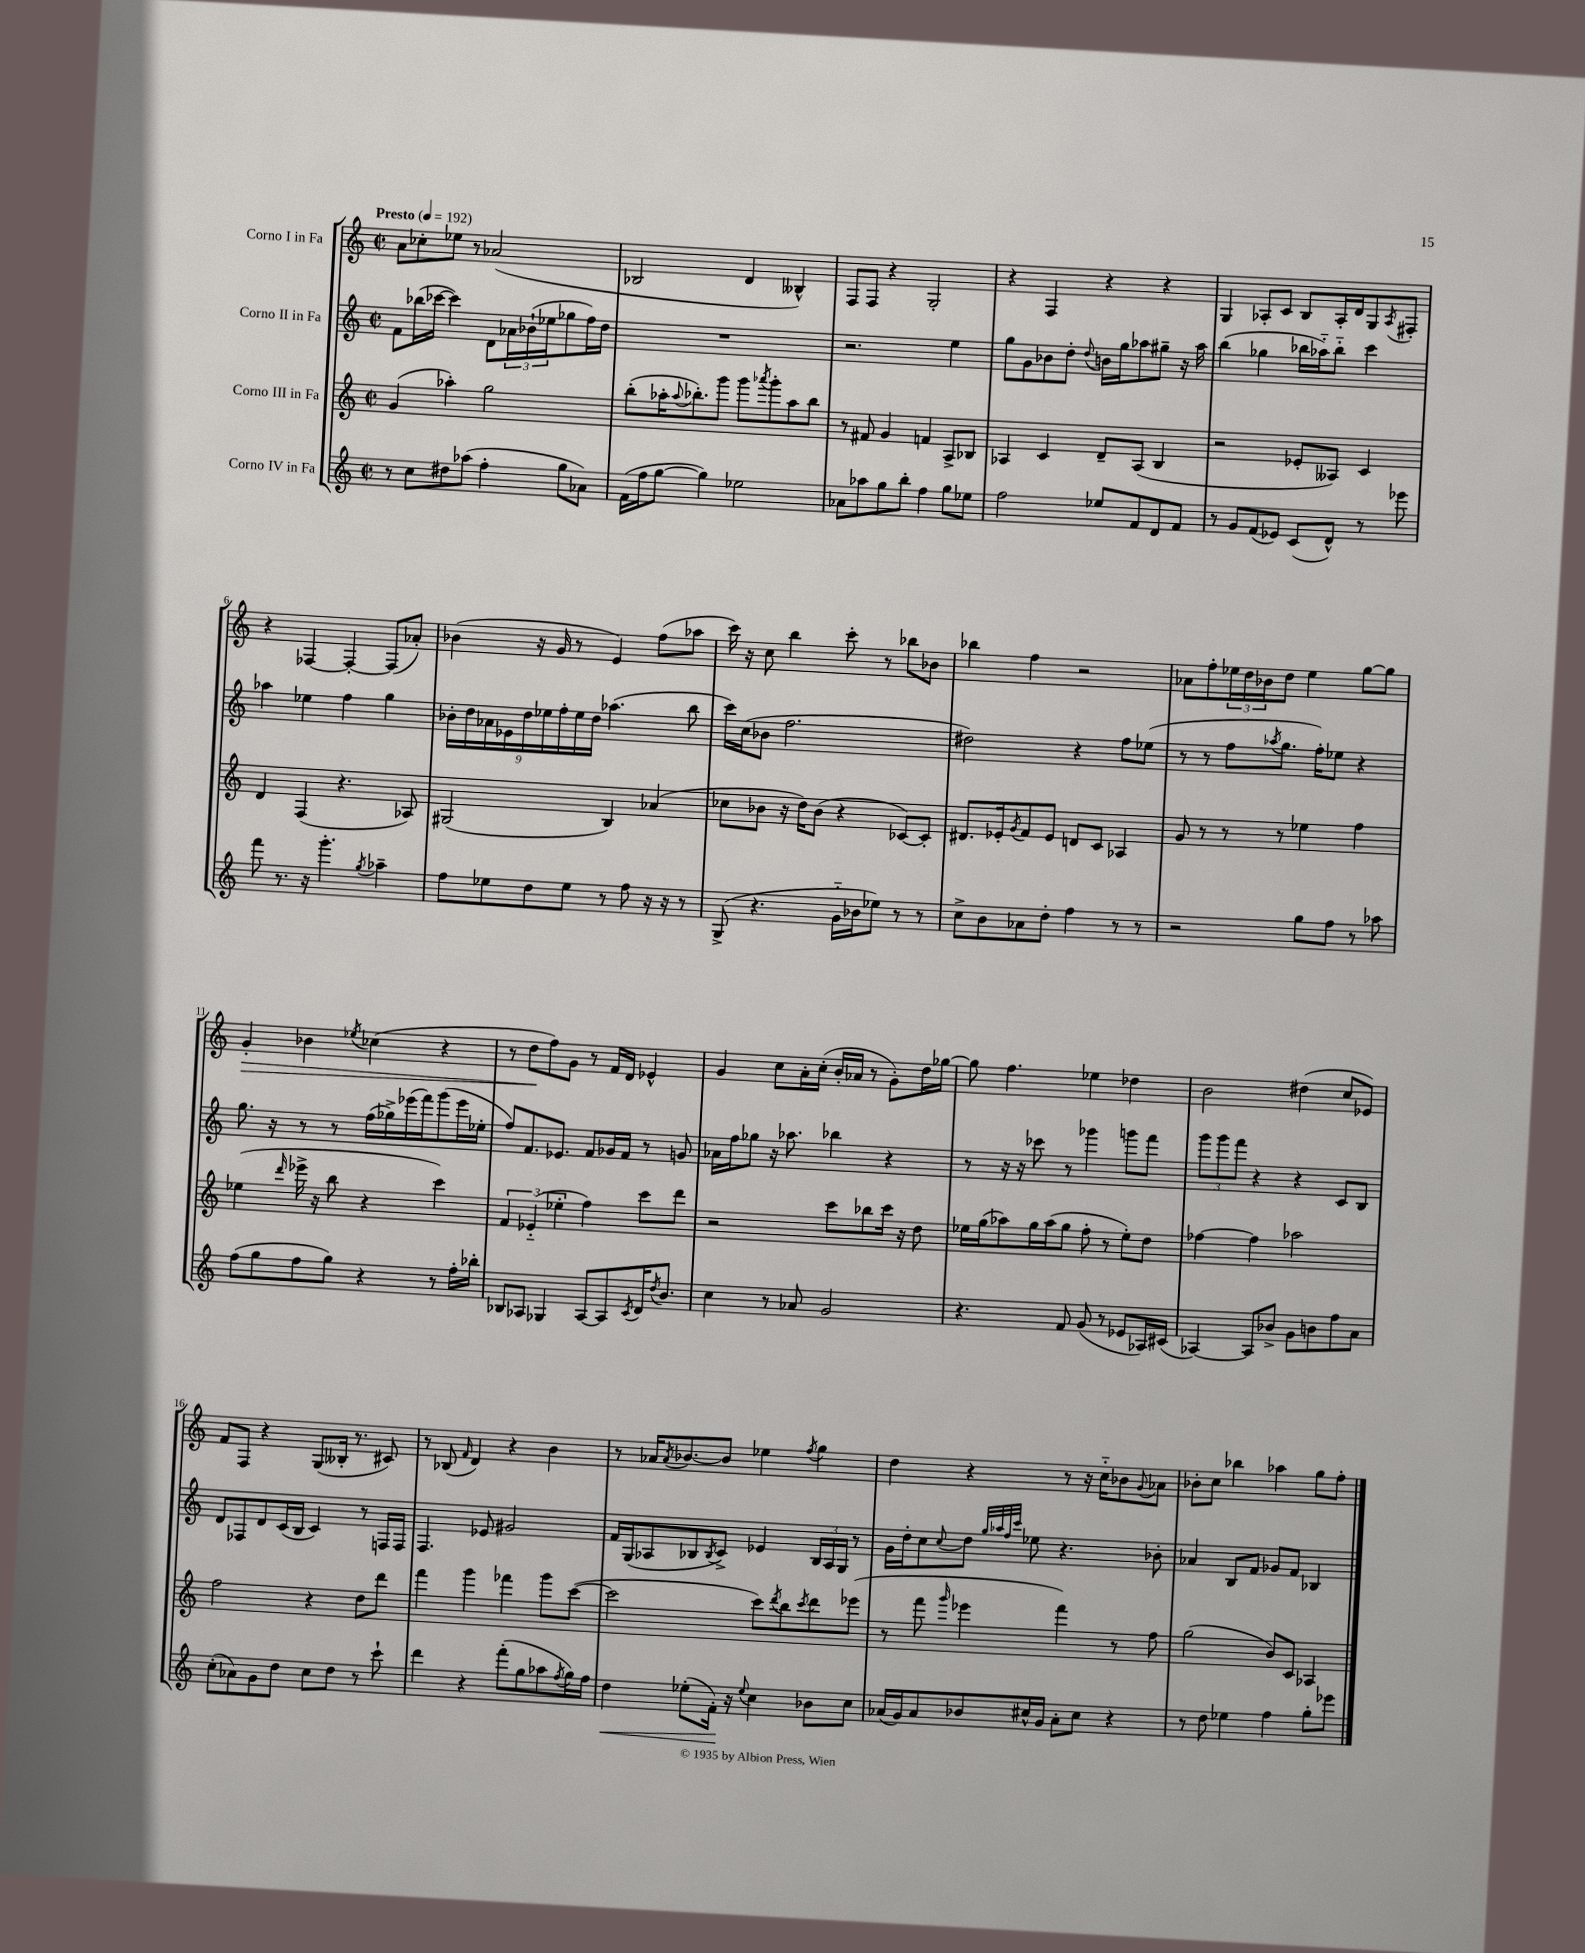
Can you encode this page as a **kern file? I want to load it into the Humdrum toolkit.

**kern	**dynam	**kern	**kern	**kern	**dynam
*part4	*part4	*part3	*part2	*part1	*part1
*staff4	*staff4	*staff3	*staff2	*staff1	*staff1
*I"Corno IV in Fa	*	*I"Corno III in Fa	*I"Corno II in Fa	*I"Corno I in Fa	*
*clefG2	*	*clefG2	*clefG2	*clefG2	*
*k[]	*	*k[]	*k[]	*k[]	*
*M2/2	*	*M2/2	*M2/2	*M2/2	*
*met(c|)	*	*met(c|)	*met(c|)	*met(c|)	*
*MM192	*	*MM192	*MM192	*MM192	*
=1	=1	=1	=1	=1	=1
!	!	!	!	!LO:TX:a:B:t=Presto	!
8r	.	(4g/	8f\L	8a\L	.
8cc\L	.	.	(16bb-X\L	8cc-X'\	.
.	.	.	[16ccc-X\JJ	.	.
8dd#X\	.	4aa-X'\)	4ccc-\])	8ee-X\J	.
(8aa-X\J	.	.	.	8r	.
4ff'\	.	2gg\	8d\L	(2a-X/	.
.	.	.	24a-X\L	.	.
.	.	.	(24b-X`\	.	.
.	.	.	24ee-X\J	.	.
8gg\L	.	.	8gg-X\	.	.
8a-X\J)	.	.	16ff\L)	.	.
.	.	.	16dd\JJ	.	.
=2	=2	=2	=2	=2	=2
(16f\LL	.	(8bb'\L	1r	2B-X/	.
16ff\J	.	.	.	.	.
[8gg\J	.	16aa-X'\K	.	.	.
.	.	8qqaa-/	.	.	.
.	.	8.bb-X'\)	.	.	.
4gg\])	.	.	.	.	.
.	.	8ggg\J	.	.	.
2ee-X\	.	8ggg\L	.	4d/	.
.	.	8qaaa-X/	.	.	.
.	.	8ggg'\	.	.	.
.	.	8aa-\	.	4B--X^^/)	.
.	.	8bb-\J	.	.	.
=3	=3	=3	=3	=3	=3
8a-X\L	.	8r	2.r	8F/L	.
8aa-X\	.	8f#X/	.	8F/J	.
8gg\	.	4g/	.	4r	.
8bb'\J	.	.	.	.	.
4ff\	.	4fn/	.	2G'/	.
8gg\L	.	8A^/L	4ee\	.	.
8ee-X\J	.	8B-X/J	.	.	.
=4	=4	=4	=4	=4	=4
2ff\	.	4A-X/	8gg\L	4r	.
.	.	.	8g\	.	.
.	.	4c/	8b-X\	4F/	.
.	.	.	8dd'\J	.	.
.	.	.	8qqdd/	.	.
8ee-X/L	.	8d~/L	16bn\LL	4r	.
.	.	.	16gg\J	.	.
8f/	.	(8A-/J	8aa-X\	.	.
8d/	.	4B/	8gg#X~\J	4r	.
8f/J	.	.	16r	.	.
.	.	.	16aa-\	.	.
=5	=5	=5	=5	=5	=5
8r	.	2r	(4bb\	4G/	.
8g/L	.	.	.	.	.
(8f/	.	.	4gg-X\	8A-X'/L	.
8e-X/J)	.	.	.	8c/J	.
(8c/L	.	8e-X'/L	16bb-X\LL	8B/L	.
.	.	.	16aa-X\J)	.	.
8d^^/J)	.	8A--X/J)	8bb-\J	16A-'/L	.
.	.	.	.	16d/J	.
8r	.	4c/	4ccc\	8G/	.
.	.	.	.	8qA-/	.
8eee-X\	.	.	.	8F#X'/J	.
!!LO:LB:g=z
=6	=6	=6	=6	=6	=6
8fff\	.	4d/	4aa-X\	4r	.
8.r	.	.	.	.	.
.	.	(4F/	4ee-X\	[4F-X/	.
16r	.	.	.	.	.
4.ggg'\	.	.	.	.	.
.	.	4.r	4ff\	4F-'/_	.
8qgg/	.	.	.	.	.
4aa-X~\	.	.	4gg\	(8F-/L]	.
.	.	8A-X/)	.	8a-X'/J)	.
=7	=7	=7	=7	=7	=7
8ff\L	.	(2G#X/	18b-X'\LL	(4b-X\	.
.	.	.	18dd\	.	.
.	.	.	18a-X\	.	.
8ee-X\	.	.	.	.	.
.	.	.	18e-X\	.	.
.	.	.	18dd\	.	.
8dd\	.	.	.	16r	.
.	.	.	18ee-X\	.	.
.	.	.	.	16g/	.
.	.	.	18ff'\	.	.
8ee-\J	.	.	.	8r	.
.	.	.	18ee-\	.	.
.	.	.	18dd\JJ	.	.
8r	.	4B/)	(4.aa-X\	4e/)	.
8ff\	.	.	.	.	.
16r	.	(4a-X/	.	(8ff\L	.
16r	.	.	.	.	.
8r	.	.	8bb\	8aa-X\J	.
=8	=8	=8	=8	=8	=8
(8G^/	.	8cc-X\L	16ccc\LL)	16ccc\)	.
.	.	.	(16cc\J	16r	.
4.r	.	8b-X\J	8b-X\J	8cc\	.
.	.	16r	2.ff\	4bb\	.
.	.	16dd\KL)	.	.	.
.	.	(8b-\J	.	.	.
16g\LL	.	4r	.	8ccc'\	.
16b-X\J	.	.	.	.	.
8ee-X\J)	.	.	.	8r	.
8r	.	[8c-X/L)	.	8bb-X\L	.
8r	.	8c-'/J]	.	8b-X\J	.
=9	=9	=9	=9	=9	=9
8cc^\L	.	8.d#X/L	2dd#X\)	4bb-X\	.
8b\	.	.	.	.	.
.	.	16e-X'/k	.	.	.
.	.	8qg/	.	.	.
8a-X\	.	8f/	.	4ff\	.
8dd'\J	.	8e-/J	.	.	.
4ff\	.	8dn/L	4r	2r	.
.	.	8c/J	.	.	.
8r	.	4A-X/	8ff\L	.	.
8r	.	.	(8ee-X\J	.	.
=10	=10	=10	=10	=10	=10
2r	.	8g/	8r	8a-X\L	.
.	.	8r	8r	8ff'\	.
.	.	8r	8ff\L	24ee-X\L	.
.	.	.	.	24dd\	.
.	.	.	.	24b-X\J	.
.	.	.	8qaa-X/	.	.
.	.	8r	8.gg\J	8dd\J	.
8gg\L	.	4ee-X\	.	4ee-\	.
.	.	.	16ff'\KL)	.	.
8ff\J	.	.	8ee-X\J	.	.
8r	.	4ff\	4r	[8gg\L	.
8aa-X\	.	.	.	8gg\J]	.
!!LO:LB:g=z
=11	=11	=11	=11	=11	=11
!	!	!	!	!	!LO:HP:b
(8ff\L	.	(4ee-X\	8.gg\	4g'/	>
8gg\	.	.	.	.	.
.	.	.	16r	.	.
.	.	16qqddd/	.	.	.
8ff\	.	16eee-X^\	8r	4b-X\	.
.	.	16r	.	.	.
8gg\J)	.	8bb\	8r	.	.
.	.	.	.	8qee-X/	.
4r	.	4r	(16ff\LL	(4cc-X\	.
.	.	.	16gg-X^\)	.	.
.	.	.	(16eee-X\	.	.
.	.	.	16fff\J)	.	.
8r	.	4ccc\)	(8ggg\	4r	.
16ff'\LL	.	.	16eee-\L	.	.
16bb-X'\JJ	.	.	16ee-X'\JJ	.	.
=12	=12	=12	=12	=12	=12
8B-X/L	.	6f/	8ff/L)	8r	.
8A-X/J	.	.	8.f/	8dd\L	.
.	.	(6e-X/	.	.	.
4G-X/	.	.	.	8ff\)	]
.	.	.	8.e-X/J	.	.
.	.	6ee-X'\	.	.	.
.	.	.	.	8g\J	.
[8A-/L	.	4ff\)	8f/L	8r	.
8A-/]	.	.	16g-X/L	16f/LL	.
.	.	.	16f/JJ	16d/JJ	.
8qc/	.	.	.	.	.
16d/K	.	8ccc\L	8r	4e-X^^/	.
8qdd/	.	.	.	.	.
8.b/J	.	.	.	.	.
.	.	8ddd\J	8gn/	.	.
=13	=13	=13	=13	=13	=13
4cc\	.	2r	16a-X\LL	4g/	.
.	.	.	16ff\J	.	.
.	.	.	8gg-X\J	.	.
8r	.	.	16r	8cc\L	.
.	.	.	8.aa-X\	.	.
8a-X/	.	.	.	16a'\L	.
.	.	.	.	(16cc'\JJ	.
2g/	.	8ccc\L	4bb-X\	16b'/LL	.
.	.	.	.	16a-X/JJ	.
.	.	8bb-X\	.	8r	.
.	.	16ccc\Jk	4r	8g'\L)	.
.	.	16r	.	.	.
.	.	8dd\	.	16dd\L	.
.	.	.	.	[16gg-X\JJ	.
=14	=14	=14	=14	=14	=14
4.r	.	16ee-X\LL	8r	8gg-\]	.
.	.	(16gg\J	.	.	.
.	.	8aa-X\)	16r	4.ff\	.
.	.	.	16r	.	.
.	.	16gg\L	8ccc-X\	.	.
.	.	(16aa-\J	.	.	.
8f/	.	8gg\J	8r	.	.
(8g/	.	8ff'\	4ggg-X\	4ee-X\	.
8r	.	8r	.	.	.
8e-X/L	.	8ee-'\L)	8gggn\L	4dd-X\	.
16A-X/L)	.	8dd\J	8fff\J	.	.
(16c#X/JJ	.	.	.	.	.
=15	=15	=15	=15	=15	=15
[4A-X/)	.	[4ff-X\	12ggg\L	2b\	.
.	.	.	12ggg\	.	.
.	.	.	12fff\J	.	.
8A-/L]	.	4ff-\]	4r	.	.
8b-X^/J	.	.	.	.	.
8g\L	.	2aa-X\	4r	(4dd#X\	.
8bn\	.	.	.	.	.
8ff\	.	.	8c/L	8cc/L	.
8a\J	.	.	8B/J	8e-X/J)	.
!!LO:LB:g=z
=16	=16	=16	=16	=16	=16
(8cc'\L	.	2ff\	8d/L	8f/L	.
8a-X\)	.	.	8F-X/	8F/J	.
8g\	.	.	8d/	4r	.
8dd\J	.	.	(16c/L	.	.
.	.	.	16B/JJ	.	.
8cc\L	.	4r	4c/)	(8G/L	.
8dd\J	.	.	.	16B--X'/Jk	.
.	.	.	.	8.r	.
8r	.	8dd\L	8r	.	.
8ccc`\	.	8ddd\J	16Fn/LL	8c#X/)	.
.	.	.	16F/JJ	.	.
=17	=17	=17	=17	=17	=17
4ddd\	.	4fff\	4.F/	8r	.
.	.	.	.	(8B-X/	.
.	.	.	.	16qqf/	.
4r	.	4ggg\	.	4d/)	.
.	.	.	8e-X/	.	.
(8fff'\L	.	4fff-X\	2g#X/	4r	.
8gg\	.	.	.	.	.
8aa-X\	.	8ggg\L	.	4b\	.
8qff/	.	.	.	.	.
16gg\L)	.	([8ccc\J	.	.	.
16ff\JJ	.	.	.	.	.
=18	=18	=18	=18	=18	=18
!	!LO:HP:b	!	!	!	!
4dd\	<	2ccc\]	16f/LL	8r	.
.	.	.	(16G/J	.	.
.	.	.	8A-X/	16a-X/KL	.
.	.	.	.	8qa-/	.
.	.	.	.	[8.b-X/	.
(8ee-X'\L	.	.	8B-X/	.	.
.	.	.	8qB-/	.	.
16f'\Jk)	.	.	8c^/J)	8b-/J]	.
16r	[	.	.	.	.
8qqee-/	.	.	.	.	.
4cc\	.	8ccc\L)	4e-X/	4ee-X\	.
.	.	8qddd/	.	.	.
.	.	8bb\	.	.	.
.	.	8qccc/	.	8qff/	.
8b-X\L	.	8ddd\	24B-/LL	4gg\	.
.	.	.	24A-/	.	.
.	.	.	24G/JJ	.	.
8cc\J	.	(8eee-X\J	8r	.	.
=19	=19	=19	=19	=19	=19
(16a-X/LL	.	8r	16g\LL	4dd\	.
16g/J)	.	.	16dd'\J	.	.
8a-/	.	8fff\	8cc\	.	.
.	.	16qqggg/	8qqcc/	.	.
8b-X/	.	4eee-X\	8dd\J	4r	.
.	.	.	32qqgg/LLL	.	.
.	.	.	32qqaa-X/	.	.
.	.	.	32qqff/	.	.
.	.	.	32qqccc/JJJ	.	.
16cc#X^^/L	.	.	8ee-X\	.	.
16g/JJ	.	.	.	.	.
8a-'\L	.	4fff\)	4.r	8r	.
8cc#\J	.	.	.	16r	.
.	.	.	.	16cc\KL	.
4r	.	8r	.	8b-X\	.
.	.	.	.	8qqg/	.
.	.	8ff\	8b-X'\	8a-X\J	.
=20	=20	=20	=20	=20	=20
8r	.	(2gg\	4a-X/	8b-X'\L	.
8dd\	.	.	.	8cc\J	.
4ee-X\	.	.	8B/L	4bb-X\	.
.	.	.	8f/J	.	.
4ff\	.	8b/L)	8g-X/L	4aa-X\	.
.	.	8c/J	8f/J	.	.
8gg'\L	.	4A-X/	4B-X/	8gg\L	.
8eee-X\J	.	.	.	8ff'\J	.
==	==	==	==	==	==
*-	*-	*-	*-	*-	*-
